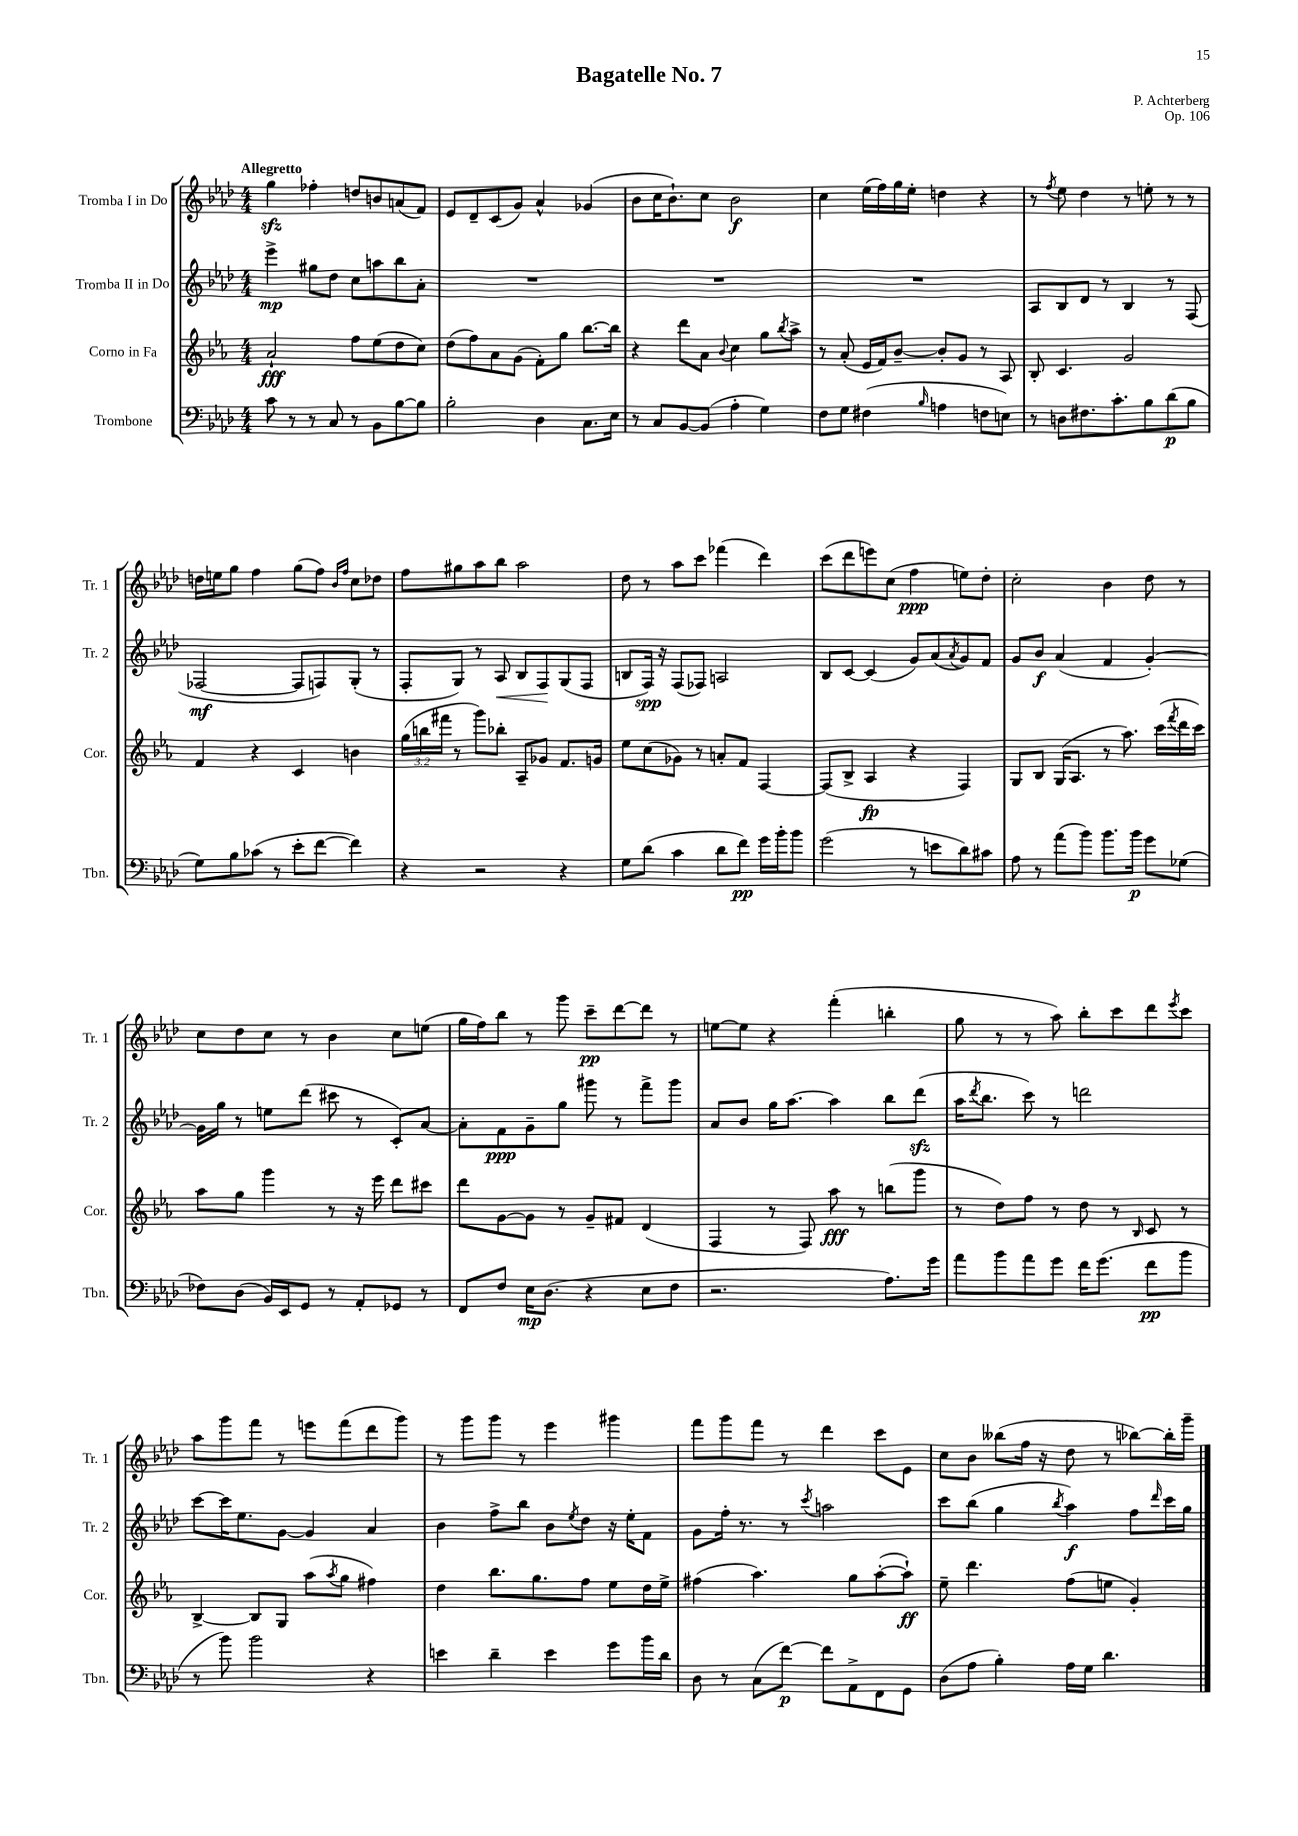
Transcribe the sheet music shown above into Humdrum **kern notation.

**kern	**kern	**kern	**kern
*staff4	*staff3	*staff2	*staff1
*clefF4	*clefG2	*clefG2	*clefG2
*k[b-e-a-d-]	*k[b-e-a-]	*k[b-e-a-d-]	*k[b-e-a-d-]
*M4/4	*M4/4	*M4/4	*M4/4
8c	2a-`	4eee-^	4gg
8r	.	.	.
8r	.	8gg#	4ff-'
8C	.	8dd-	.
8r	8ff	8cc	8dd
8BB-	(8ee-	8aa	8b
[8B-	8dd	8bb-	(8a
8B-]	8cc)	8a-'	8f)
=	=	=	=
2B-'	(8dd	1r	8e-
.	8ff)	.	8d-~
.	8a-	.	(8c
.	(8g	.	8g)
4D-	8f')	.	4a-^^
.	8gg	.	.
8.C	[8.bb-	.	(4g-
16E-	16bb-]	.	.
=	=	=	=
8r	4r	1r	8b-
8C	.	.	16cc
.	.	.	8.b-`)
[8BB-	8ddd	.	.
(8BB-]	8a-	.	8cc
.	8qqb-	.	.
4A-'	4cc	.	2b-
4G)	8gg	.	.
.	8qbb-	.	.
.	8aa-^	.	.
=	=	=	=
8F	8r	1r	4cc
8G	(8a-'	.	.
(4F#	16e-	.	(16ee-
.	16f)	.	16ff)
.	[8b-~	.	16gg
.	.	.	16ee-'
16qqB-	.	.	.
4A	8b-']	.	4dd
.	8g	.	.
8F	8r	.	4r
8E)	8A-	.	.
=	=	=	=
8r	8B-'	8A-	8r
.	.	.	8qff
8D	4.c	8B-	8ee-
8.F#	.	8d-	4dd-
.	.	8r	.
8.c'	.	.	.
.	2g	4B-	8r
8B-	.	.	8ee'
(8d-	.	8r	8r
8B-	.	(8F	8r
=	=	=	=
8G)	4f	[2F-	16dd
.	.	.	16ee
8B-	.	.	8gg
(8c-	4r	.	4ff
8r	.	.	.
8e-'	4c	8F-]	(8gg
[8f	.	8F)	8ff)
.	.	.	16qqb-
.	.	.	16qqff
4f])	4b	(8G'	8cc
.	.	8r	8dd-
=	=	=	=
4r	(24gg	8F'	8ff
.	24bb	.	.
.	24fff#	.	.
.	8r	8G)	8gg#
2r	8ggg)	8r	8aa-
.	8bb-'	8A-	8bb-
.	8A-~	8B-	2aa-
.	8g-	8F	.
4r	8.f	(8G	.
.	.	8F	.
.	16g	.	.
=	=	=	=
8G	8ee-	8B	8dd-
(8d-	(8cc	16F)	8r
.	.	16r	.
4c	8g-)	(8F	8aa-
.	8r	8F-)	8ccc
8d-	8a'	2A	(4fff-
8f)	8f	.	.
16g	[4F	.	4ddd-)
16b-'	.	.	.
8b-	.	.	.
=	=	=	=
(2g	(8F]	8B-	(8ccc
.	8B-^	[8c	8ddd-
.	4A-	(4c]	8eee)
.	.	.	(8cc
8r	4r	8g)	4ff
8e	.	(8a-	.
.	.	8qa-	.
8d-)	4F)	8g)	8ee)
8c#	.	8f	8dd-'
=	=	=	=
8A-	8G	8g	2cc'
8r	8B-	8b-	.
(8a-	(16G	(4a-	.
.	8.A-	.	.
8b-)	.	.	.
8.b-	8r	4f	4b-
.	8.aa-)	.	.
16b-	.	.	.
8g	.	[4g')	8dd-
.	(16ccc	.	.
.	8qfff	.	.
(8G-	16ddd	.	8r
.	16ccc)	.	.
=	=	=	=
8F-)	8aa-	16g]	8cc
.	.	16gg	.
(8D-	8gg	8r	8dd-
16BB-)	4ggg	8ee	8cc
16EE-	.	.	.
8GG	.	(8ddd-	8r
8r	8r	8ccc#	4b-
8AA-'	16r	8r	.
.	16eee-	.	.
8GG-	8ddd	8c')	8cc
8r	8ccc#	[8a-	(8ee
=	=	=	=
8FF	8ddd	8a-']	16gg
.	.	.	16ff)
8F	[8g	8f	8bb-
16E-	8g]	8g~	8r
(8.D-	.	.	.
.	8r	8gg	8ggg
4r	8g~	8ggg#	8ccc~
.	8f#	8r	[8ddd-
8E-	(4d	8fff^	8ddd-]
8F	.	8ggg#	8r
=	=	=	=
2.r	4F	8a-	[8ee
.	.	8b-	8ee]
.	8r	16gg	4r
.	.	[8.aa-	.
.	8F)	.	.
.	8aa-	4aa-]	(4fff'
.	8r	.	.
8.A-)	(8bb	8bb-	4bb'
.	8ggg	(8ddd-	.
16g	.	.	.
=	=	=	=
8a-	8r	16aa-	8gg
.	.	8qddd-	.
.	.	8.bb-	.
8b-	8dd)	.	8r
8a-	8ff	8ccc)	8r
8g	8r	8r	8aa-)
16f	8dd	2ddd	8bb-'
(8.g	.	.	.
.	8r	.	8ccc
.	16qqB-	.	.
8f	8c	.	8ddd-
.	.	.	8qeee-
8b-	8r	.	8ccc
=	=	=	=
8r	[4B-^	[8ccc	8aa-
8b-)	.	16ccc]	8ggg
.	.	8.ee-	.
2b-	8B-]	.	8fff
.	8G	[8g	8r
.	(8aa-	4g]	8eee
.	8qaa-	.	.
.	8gg	.	(8fff
4r	4ff#)	4a-	8ddd-
.	.	.	8ggg)
=	=	=	=
4e	4dd	4b-	8r
.	.	.	8ggg
4d-~	8.bb-	8ff^	8ggg
.	.	8bb-	8r
.	8.gg	.	.
4e	.	8b-	4eee-
.	.	8qee-	.
.	8ff	8dd-	.
8g	8ee-	16r	4ggg#
.	.	16ee-'	.
16b-	16dd	8f	.
16d-	16ee-^	.	.
=	=	=	=
8D-	(4ff#	8g	8fff
8r	.	16ff'	8ggg
.	.	8.r	.
(8C	4.aa-)	.	8fff
[8f)	.	8r	8r
.	.	8qccc	.
8f]	.	2aa	4ddd-
8AA-^	8gg	.	.
8FF	([8aa-'	.	8ccc
8GG	8aa-`])	.	8e-
=	=	=	=
(8D-	8ee-~	8ccc	8cc
8A-	4.ddd	(8bb-	8b-
4B-')	.	4gg	(8bb--
.	.	.	16ff
.	.	.	16r
.	.	8qbb-	.
16A-	(8ff	4aa-)	8dd-
16G	.	.	.
4.d-	8ee	.	8r
.	4g')	8ff	[8bb-)
.	.	16qqddd-	.
.	.	16ccc	16bb-']
.	.	16gg	16ggg~
==	==	==	==
*-	*-	*-	*-
